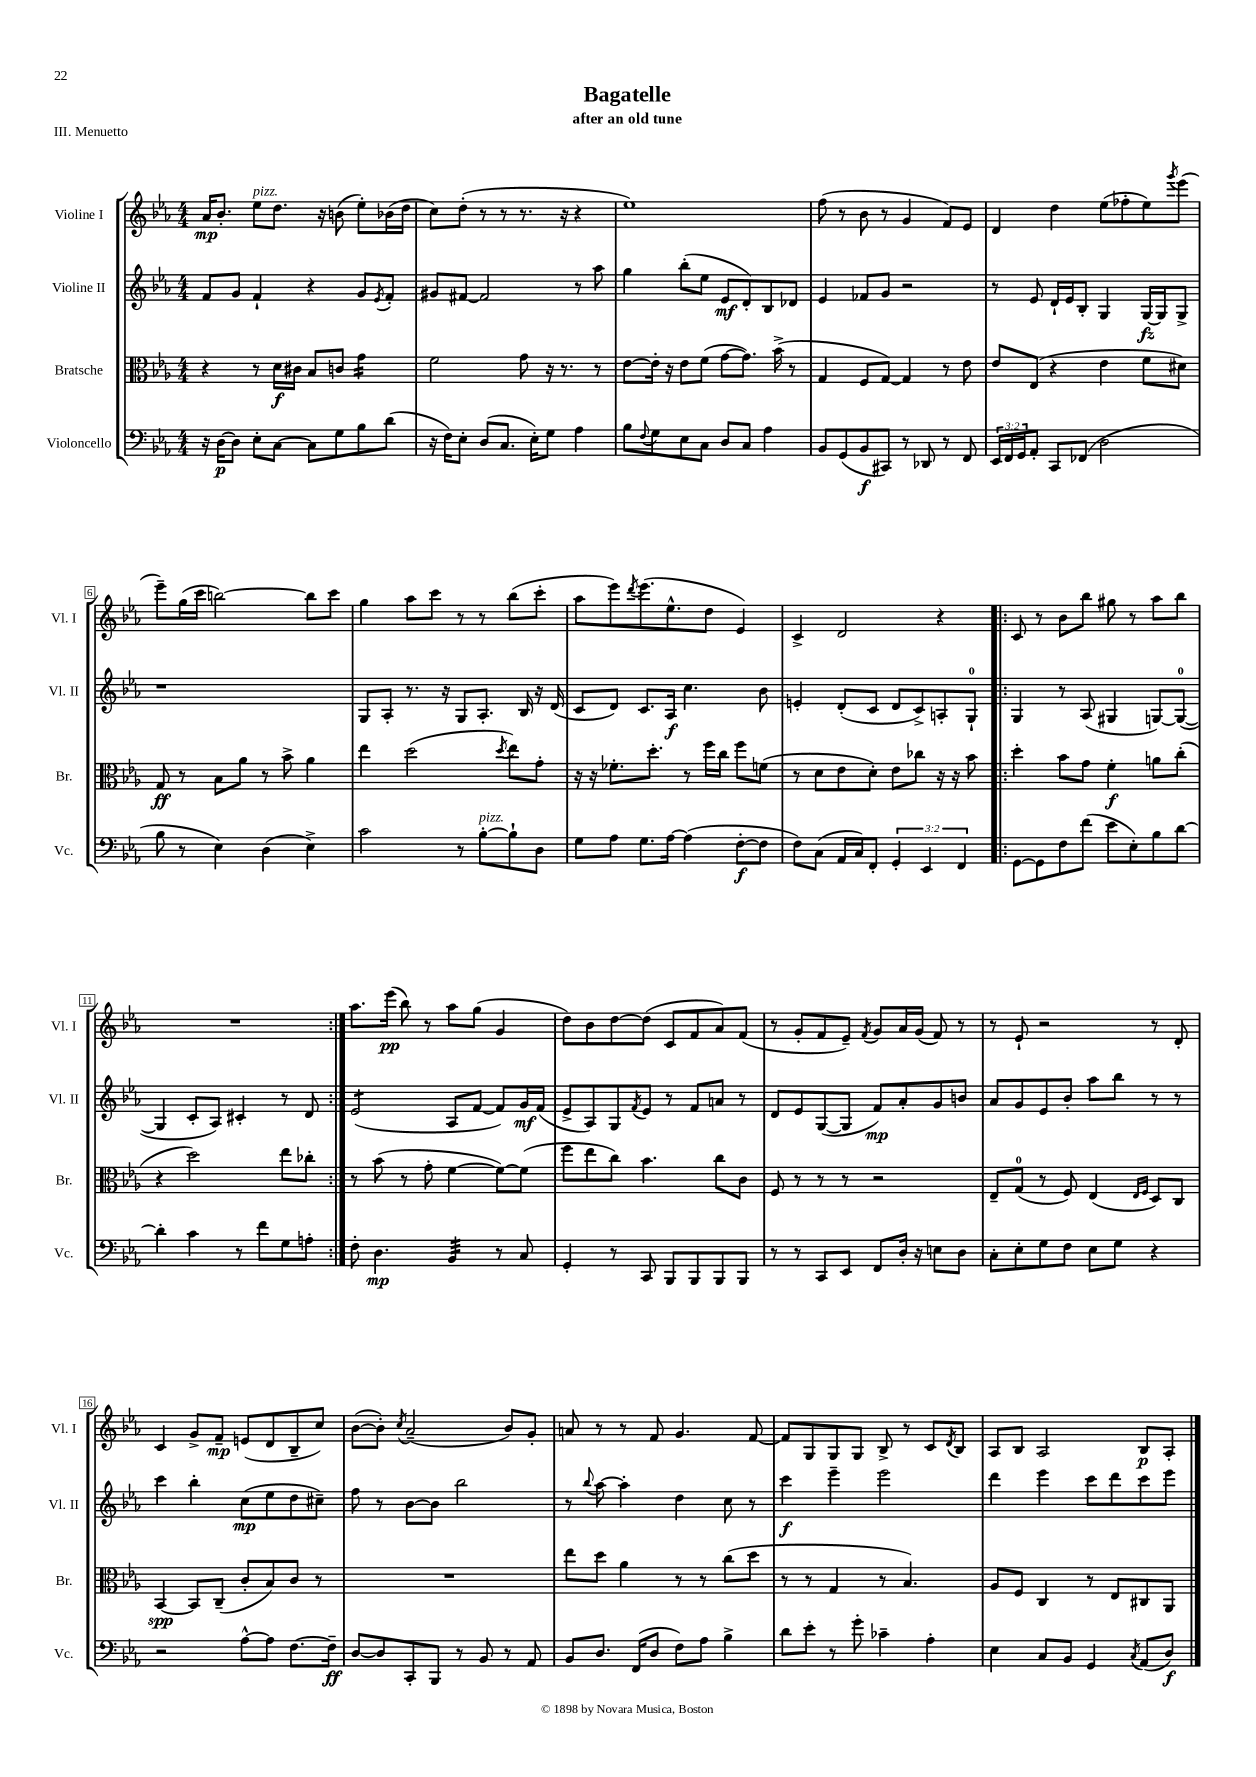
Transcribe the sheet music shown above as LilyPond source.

\header { title = "Bagatelle" subtitle = "after an old tune" piece = "III. Menuetto" }
<<
\new StaffGroup <<
\new Staff = "s0" \with { instrumentName = "Violine I" shortInstrumentName = "Vl. I" } {
    \clef treble \key ees \major \numericTimeSignature \time 4/4
    aes'16\mp bes'8.-. ees''8^\markup { \italic "pizz." } d''8. r16 b'8( ees''8-.) bes'16( d''16 |
    c''8) d''8-.( r8 r8 r8. r16 r4 |
    ees''1) |
    f''8( r8 bes'8 r8 g'4 f'8) ees'8 |
    d'4 d''4 ees''8( fes''8-. ees''8) \acciaccatura { g'''8 } ees'''8( |
    ees'''8--) g''16( c'''16 b''2~) b''8 c'''8 |
    g''4 aes''8 c'''8 r8 r8 bes''8( c'''8-. |
    aes''8 ees'''8) \acciaccatura { d'''8 } ees'''8.( ees''8.-^ d''8 ees'4) |
    c'4-> d'2 r4 |
    \repeat volta 2 { c'8 r8 bes'8 bes''8 gis''8 r8 aes''8 bes''8 |
    R1 | }
    aes''8. ees'''16\pp( bes''8) r8 aes''8 g''8( g'4 |
    d''8) bes'8 d''8~ d''8( c'8 f'8 aes'8) f'8( |
    r8 g'8-. f'8 ees'8--) \acciaccatura { f'8 } g'8 aes'16 g'16( f'8) r8 |
    r8 ees'8-! r2 r8 d'8-. |
    c'4 g'8-> f'8--\mp e'8( d'8 bes8-- c''8) |
    bes'8~( bes'8-.) \acciaccatura { c''8 } aes'2--( bes'8) g'8-. |
    a'8 r8 r8 f'8 g'4. f'8~ |
    f'8 g8 g8 g8 bes8-> r8 c'8 \acciaccatura { d'8 } bes8 |
    aes8 bes8 aes2 bes8\p aes8-. \bar "|." |
}
\new Staff = "s1" \with { instrumentName = "Violine II" shortInstrumentName = "Vl. II" } {
    \clef treble \key ees \major \numericTimeSignature \time 4/4
    f'8 g'8 f'4-! r4 g'8 \acciaccatura { ees'8 } f'8-. |
    gis'8 fis'8~ fis'2 r8 aes''8 |
    g''4 bes''8-.( ees''8 ees'8\mf d'8-.) bes8 des'8 |
    ees'4 fes'8 g'8 r2 |
    r8 ees'8 d'16-! ees'16 bes8-. g4 g16~\fz g16 g8-> |
    r1 |
    g8 aes8-. r8. r16 g8 aes8.-. bes16 r16 d'16( |
    c'8 d'8) c'8. aes16\f c''4. bes'8 |
    e'4-. d'8-.( c'8 d'8 c'8->) a8-. g8-0-! |
    \repeat volta 2 { g4 r8 aes8( gis4 g8~) g8-0~( |
    g4 c'8-. aes8) cis'4-. r8 d'8 | }
    ees'2:8( aes8 f'8~ f'8) g'16\mf f'16( |
    ees'8-> aes8) g8 \acciaccatura { f'8 } ees'8 r8 f'8 a'8 r8 |
    d'8 ees'8 g8~( g8 f'8\mp) aes'8-. g'8 b'8 |
    aes'8 g'8 ees'8 bes'8-. aes''8 bes''8 r8 r8 |
    c'''4 bes''4-. c''8\mp( ees''8 d''8 cis''8--) |
    f''8 r8 bes'8~ bes'8 bes''2 |
    r8 \appoggiatura { bes''8 } aes''8~ aes''4-. d''4 c''8 r8 |
    c'''4\f ees'''4-- ees'''2 |
    d'''4 ees'''4 c'''8 d'''8 c'''8 ees'''8 \bar "|." |
}
\new Staff = "s2" \with { instrumentName = "Bratsche" shortInstrumentName = "Br." } {
    \clef alto \key ees \major \numericTimeSignature \time 4/4
    r4 r8 d'16\f cis'16 bes8 c'8 g'4:16 |
    f'2 g'8 r16 r8. r8 |
    ees'8~ ees'16-. r16 ees'8 f'8( g'8~ g'8.) bes'16->( r8 |
    g4 f8 g8~) g4 r8 ees'8 |
    ees'8 ees8( r4 ees'4 f'8 dis'8) |
    g8\ff r8 bes8 aes'8 r8 bes'8-> aes'4 |
    ees''4 d''2( \acciaccatura { d''8 } ees''8) g'8-. |
    r16 r16 fes'8.-. d''8.-. r8 f''16 c''16 f''8 f'8( |
    r8 d'8 ees'8 d'8-.) ees'8 ces''8 r16 r16 bes'8 |
    \repeat volta 2 { d''4-. bes'8 g'8 f'4-.\f a'8 c''8-.( |
    r4 d''2) ees''8 ces''8-. | }
    r8 bes'8( r8 g'8-. f'4~ f'8~) f'8( |
    f''8 ees''8 c''8) bes'4. c''8 c'8 |
    f8 r8 r8 r8 r2 |
    ees8-- g8-0( r8 f8) ees4( \grace { ees16 f16 } d8) c8 |
    bes,4~\spp bes,8 c8--( c'8-. bes8) c'8 r8 |
    R1 |
    ees''8 d''8 aes'4 r8 r8 c''8( d''8 |
    r8 r8 g4 r8 bes4.) |
    aes8 f8 c4 r8 ees8 cis8 aes,8 \bar "|." |
}
\new Staff = "s3" \with { instrumentName = "Violoncello" shortInstrumentName = "Vc." } {
    \clef bass \key ees \major \numericTimeSignature \time 4/4 \override Staff.TupletNumber.text = #tuplet-number::calc-fraction-text
    r16 d16~\p d8 ees8-. c8~ c8 g8 bes8 d'8( |
    r16 f16) ees8-. d8( c8. ees16-.) g8 aes4 |
    bes8 \appoggiatura { f8 } g8 ees8 c8 d8 c8 aes4 |
    bes,8 g,8( bes,8\f cis,8) r8 des,8 r8 f,8 |
    \tuplet 3/2 { ees,16 f,16 g,16 } aes,8-. c,8 fes,8( d2 |
    bes8 r8 ees4) d4( ees4->) |
    c'2 r8 bes8~-.^\markup { \italic "pizz." } bes8-! d8 |
    g8 aes8 g8. aes16~ aes4( f8~-.\f f8 |
    f8) c8( aes,16 c16) f,8-. \tuplet 3/2 { g,4-. ees,4 f,4 } |
    \repeat volta 2 { g,8~ g,8 f8 f'8( ees'8 ees8-.) bes8 d'8~ |
    d'4-. c'4 r8 f'8 g8 a8-. | }
    f8-. d4.\mp bes,4:32 r8 c8 |
    g,4-. r8 c,8 bes,,8 bes,,8 bes,,8 bes,,8 |
    r8 r8 c,8 ees,8 f,8 d16-. r16 e8 d8 |
    c8-. ees8-. g8 f8 ees8 g8 r4 |
    r2 aes8~-^ aes8 f8.~ f16--\ff |
    d8~ d8 c,8-. bes,,8 r8 bes,8 r8 aes,8 |
    bes,8 d8. f,16( d8 f8) aes8 bes4-> |
    d'8 ees'8-. r8 g'8-. ces'4-- aes4-. |
    ees4 c8 bes,8 g,4 \acciaccatura { c8 } aes,8( d8\f) \bar "|." |
}
>>
>>
\layout { \context { \Score \override BarNumber.stencil = #(make-stencil-boxer 0.1 0.3 ly:text-interface::print) } }
